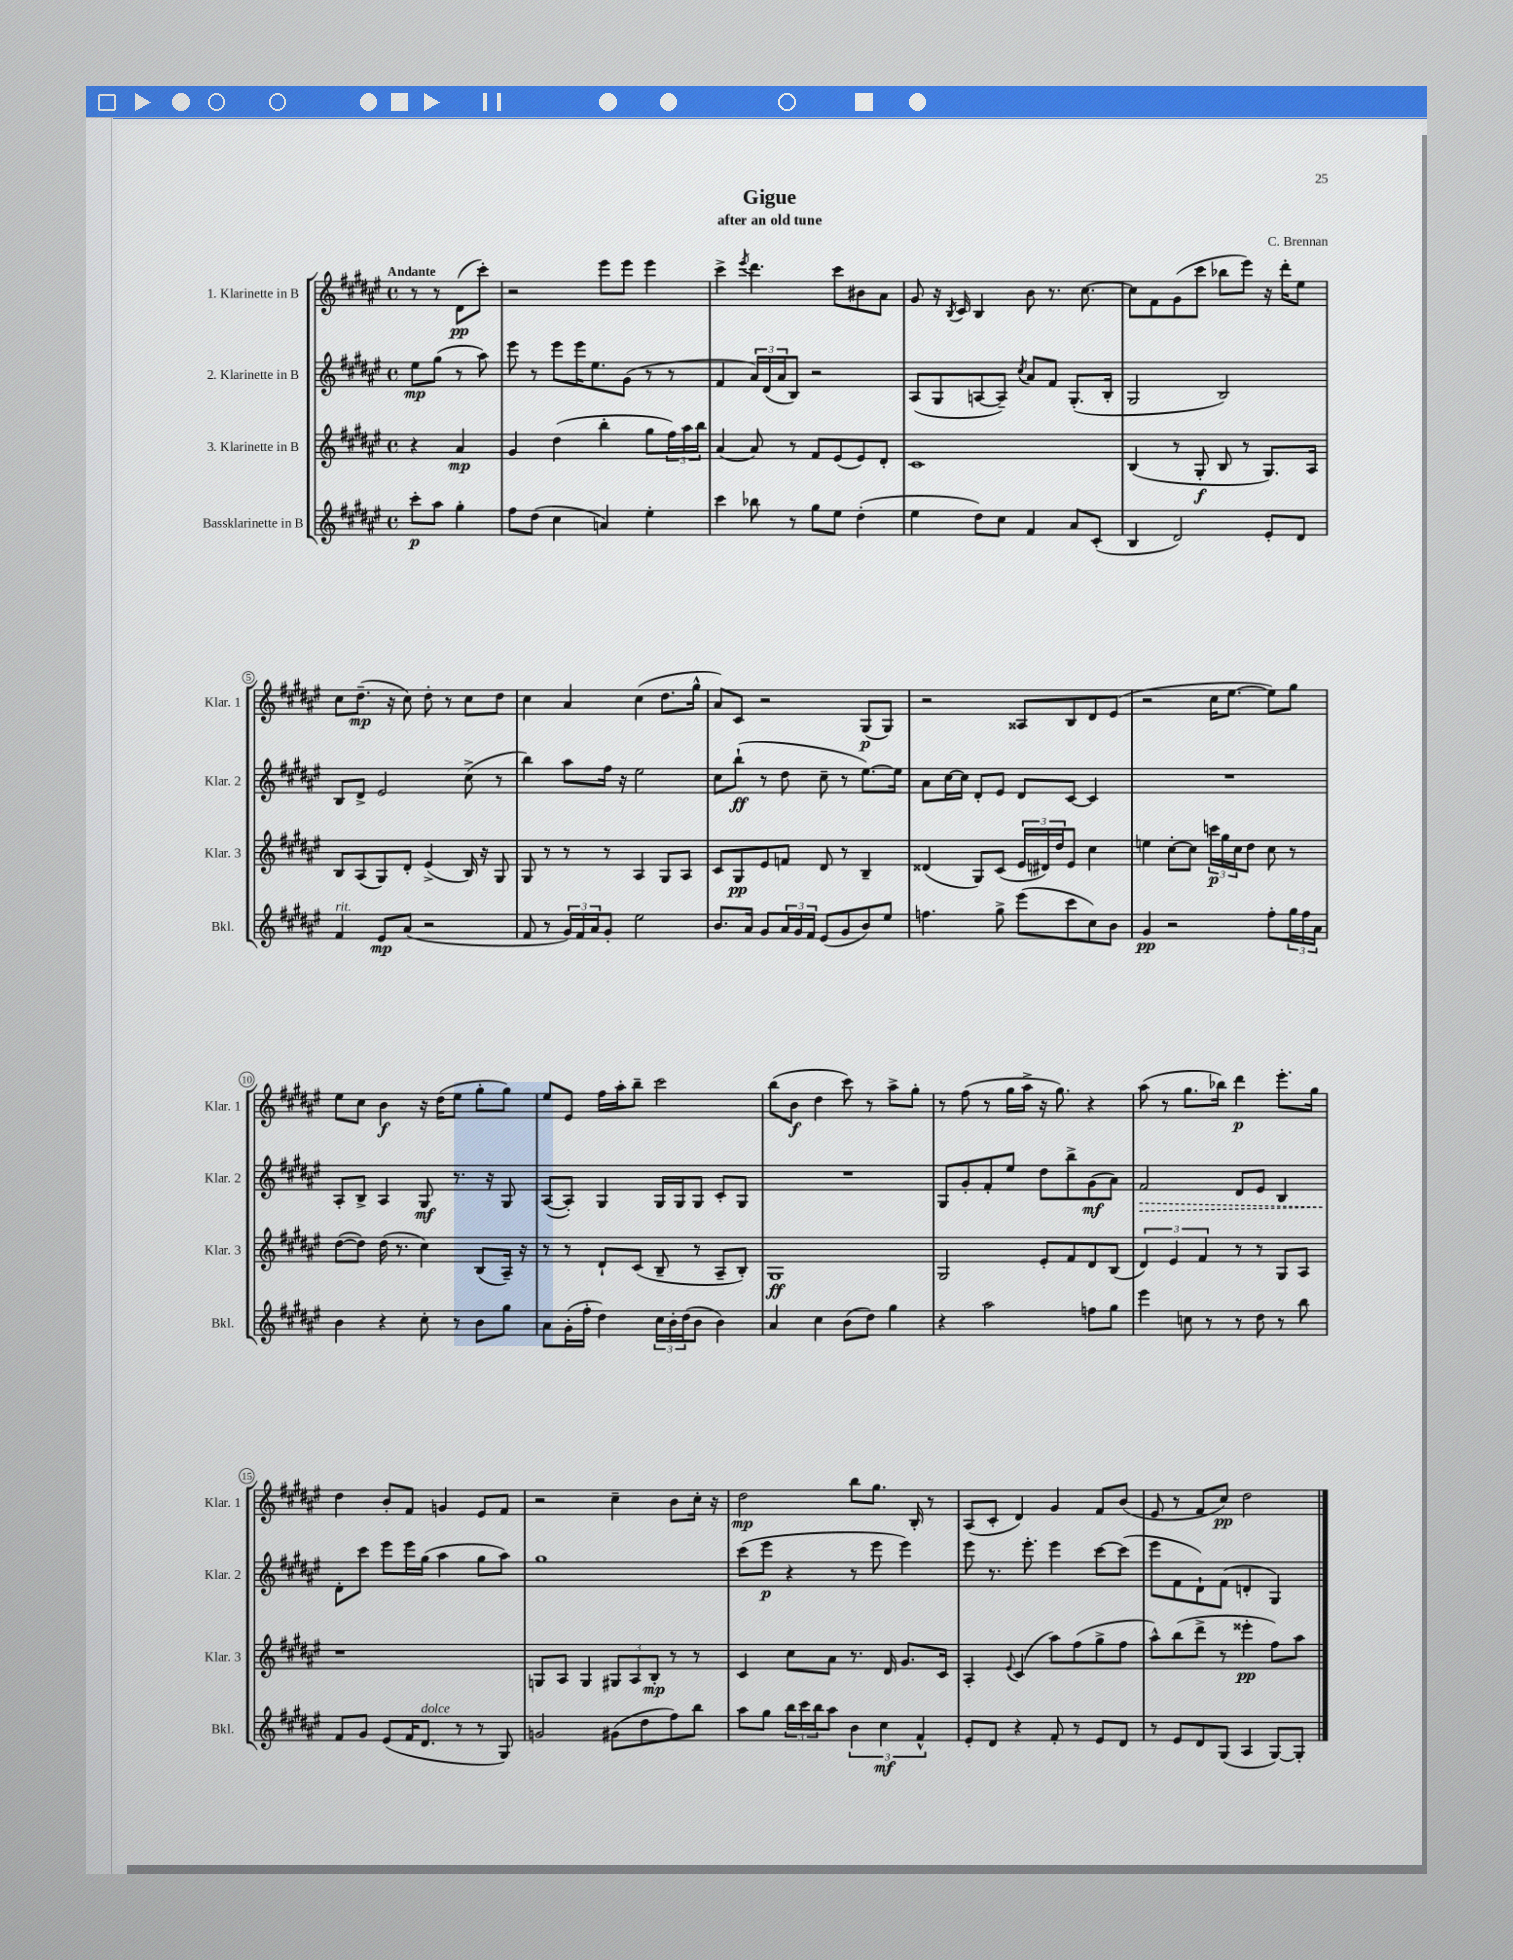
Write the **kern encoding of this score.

**kern	**kern	**kern	**kern
*staff4	*staff3	*staff2	*staff1
*clefG2	*clefG2	*clefG2	*clefG2
*k[f#c#g#d#a#e#]	*k[f#c#g#d#a#e#]	*k[f#c#g#d#a#e#]	*k[f#c#g#d#a#e#]
*M4/4	*M4/4	*M4/4	*M4/4
*met(c)	*met(c)	*met(c)	*met(c)
8ccc#'	4r	8ee#	8r
8aa#	.	(8gg#	8r
4gg#'	4a#	8r	(8d#
.	.	8aa#)	8ccc#')
=	=	=	=
8ff#	4g#	8eee#	2r
(8dd#	.	8r	.
4cc#	(4dd#	8eee#	.
.	.	16eee#	.
.	.	8.ee#	.
4a)	4bb'	.	8eee#
.	.	(8g#	8eee#
4ee#'	8gg#	8r	4eee#
.	24ff#)	8r	.
.	24aa#	.	.
.	24bb	.	.
=	=	=	=
4ccc#	(4a#	4f#	4ccc#^
.	.	.	8qeee#
8bb-	8a#)	24a#)	4.ddd#
.	.	(24d#	.
.	.	24a#	.
8r	8r	8B)	.
8gg#	8f#	2r	.
8ee#	(8e#	.	8ccc#
(4dd#'	8e#)	.	8b#
.	8d#'	.	8a#
=	=	=	=
4ee#	1c#	(8A#	8g#
.	.	8G#	16r
.	.	.	8qB
.	.	.	16c#
8dd#)	.	[8A	4B
8cc#	.	8A~])	.
.	.	8qcc#	.
4f#	.	8a#	8b
.	.	8f#	8.r
8a#	.	(8.G#'	.
.	.	.	[8.cc#
(8c#'	.	.	.
.	.	16B'	.
=	=	=	=
4B	(4B	2G#	8cc#]
.	.	.	8f#
2d#)	8r	.	(8g#
.	8G#'	.	8ccc#
.	8B	2B)	8bb-
.	8r	.	8eee#)
8e#'	8.G#)	.	16r
.	.	.	16ddd#'
8d#	.	.	8ee#
.	16A#	.	.
=	=	=	=
4f#	8B	8B	8cc#
.	(8A#	8d#^	(8.dd#~
8e#	8G#)	2e#	.
.	.	.	16r
(8a#	8d#'	.	8cc#)
2r	(4e#^	.	8dd#'
.	.	.	8r
.	16B)	(8cc#^	8cc#
.	16r	.	.
.	8G#	8r	8dd#
=	=	=	=
8f#	8G#	4bb)	4cc#
8r	8r	.	.
24g#)	8r	8aa#	4a#
24f#	.	.	.
24a#	.	.	.
8g#'	8r	16ff#	.
.	.	16r	.
2ee#	4A#	2ee#	(4cc#
.	8G#	.	8.dd#
.	8A#	.	.
.	.	.	16gg#^^
=	=	=	=
8.b	8c#	8cc#	8a#)
.	8G#	(8bb`	8c#
16a#	.	.	.
8g#	8e#	8r	2r
24a#	8f	8dd#	.
24g#	.	.	.
24f#	.	.	.
(8e#	8d#	8cc#~	.
8g#	8r	8r	.
8b)	4B~	[8.ee#)	(8G#
8ee#	.	.	8G#)
.	.	16ee#]	.
=	=	=	=
4.ff	(4d##	8a#	2r
.	.	[16cc#	.
.	.	16cc#]	.
.	8G#)	8d#'	.
8gg#^	(8c#	8e#	.
(8eee#	24e#	8d#	8A##
.	24d#)	.	.
.	24dd#	.	.
8ccc#	8e#	[8c#	8B
8cc#)	4cc#	4c#]	8d#
8b	.	.	(8e#
=	=	=	=
4g#	4ee	1r	2r
2r	[8cc#'	.	.
.	8cc#]	.	.
.	24ccc	.	16cc#
.	24gg#	.	.
.	.	.	[8.ee#
.	24cc#	.	.
.	8dd#	.	.
8ff#'	8cc#	.	8ee#])
24gg#	8r	.	8gg#
24ff#	.	.	.
24a#	.	.	.
=	=	=	=
4b	([8dd#	8A#'	8ee#
.	8dd#])	8B^	8cc#
4r	(16dd#	4A#	4b
.	8.r	.	.
8cc#'	4cc#)	8G#	16r
.	.	.	(16dd#
8r	.	8.r	8ee#
8b	(8B	.	8gg#'
.	.	16r	.
8gg#	16A#~)	8G#	8gg#)
.	16r	.	.
=	=	=	=
8a#	8r	([8A#	8ee#
(16g#'	8r	8A#'])	8e#
16ff#'	.	.	.
4dd#)	8d#`	4G#	16ff#
.	.	.	16aa#'
.	(8c#	.	8bb~
24cc#	8B~	16G#	2ccc#
24b'	.	.	.
.	.	16G#	.
(24dd#	.	.	.
8b	8r	8G#	.
4b)	8A#~	8c#'	.
.	8B')	8G#	.
=	=	=	=
4a#	1G#	1r	(8bb
.	.	.	8b
4cc#	.	.	4dd#
(8b	.	.	8ccc#)
8dd#)	.	.	8r
4gg#	.	.	8aa#^
.	.	.	8gg#'
=	=	=	=
4r	2G#	8G#	8r
.	.	8g#'	(8ff#
2aa#	.	8f#'	8r
.	.	8ee#	16gg#
.	.	.	16aa#^
.	8e#'	8dd#	16r
.	.	.	8.gg#)
.	8f#	8bb^	.
8ff	8d#	(8g#	4r
8gg#	(8B	8a#)	.
=	=	=	=
4eee#	6d#)	2f#	(8aa#
.	.	.	8r
.	6e#	.	.
8cc	.	.	8.gg#
.	6f#	.	.
8r	.	.	.
.	.	.	16bb-)
8r	8r	8d#	4ddd#
8dd#	8r	8e#	.
8r	8G#	4B	8.eee#'
8bb	8A#	.	.
.	.	.	16gg#
=	=	=	=
8f#	1r	8d#'	4dd#
8g#	.	8ccc#	.
(8e#	.	8eee#	8b'
16f#	.	16eee#	8f#
8.d#	.	(16gg#	.
.	.	4aa#	4g
8r	.	.	.
8r	.	8gg#	8e#
8G#)	.	8aa#)	8f#
=	=	=	=
2g	8G	1gg#	2r
.	8A#	.	.
.	4G	.	.
(8g#	12G#	.	4cc#~
.	12A#	.	.
8dd#	.	.	.
.	12B'	.	.
8ff#)	8r	.	8b
8bb	8r	.	16cc#'
.	.	.	16r
=	=	=	=
8aa#	4c#	(8ccc#	2dd#
8gg#	.	8eee#	.
24bb	8cc#	4r	.
24ccc#	.	.	.
24bb	.	.	.
8aa#	8a#	.	.
6b	8.r	8r	8bb
.	.	8eee#	8.gg#
6cc#	.	.	.
.	16d#	.	.
.	8.g#	4eee#)	.
.	.	.	16B'
6f#^^	.	.	.
.	.	.	8r
.	16c#	.	.
=	=	=	=
8e#'	4A#'	8eee#	(8A#
8d#	.	8.r	8c#'
.	8qqe#	.	.
4r	(4c#	.	4d#)
.	.	8.eee#'	.
8f#'	8aa#)	4eee#	4g#
8r	(8ff#	.	.
8e#	8gg#^	[8ccc#	8f#
8d#	8ff#	(8ccc#]	(8b
=	=	=	=
8r	8aa#^^)	8eee#	8e#
8e#	(8bb	8f#	8r
8d#	8ddd#^	8d#`)	8f#
(8G#	8r	(8f#	8cc#)
4A#	4eee##'	4d'	2dd#
[8G#)	8ff#)	4G#)	.
8G#']	8aa#	.	.
==	==	==	==
*-	*-	*-	*-
